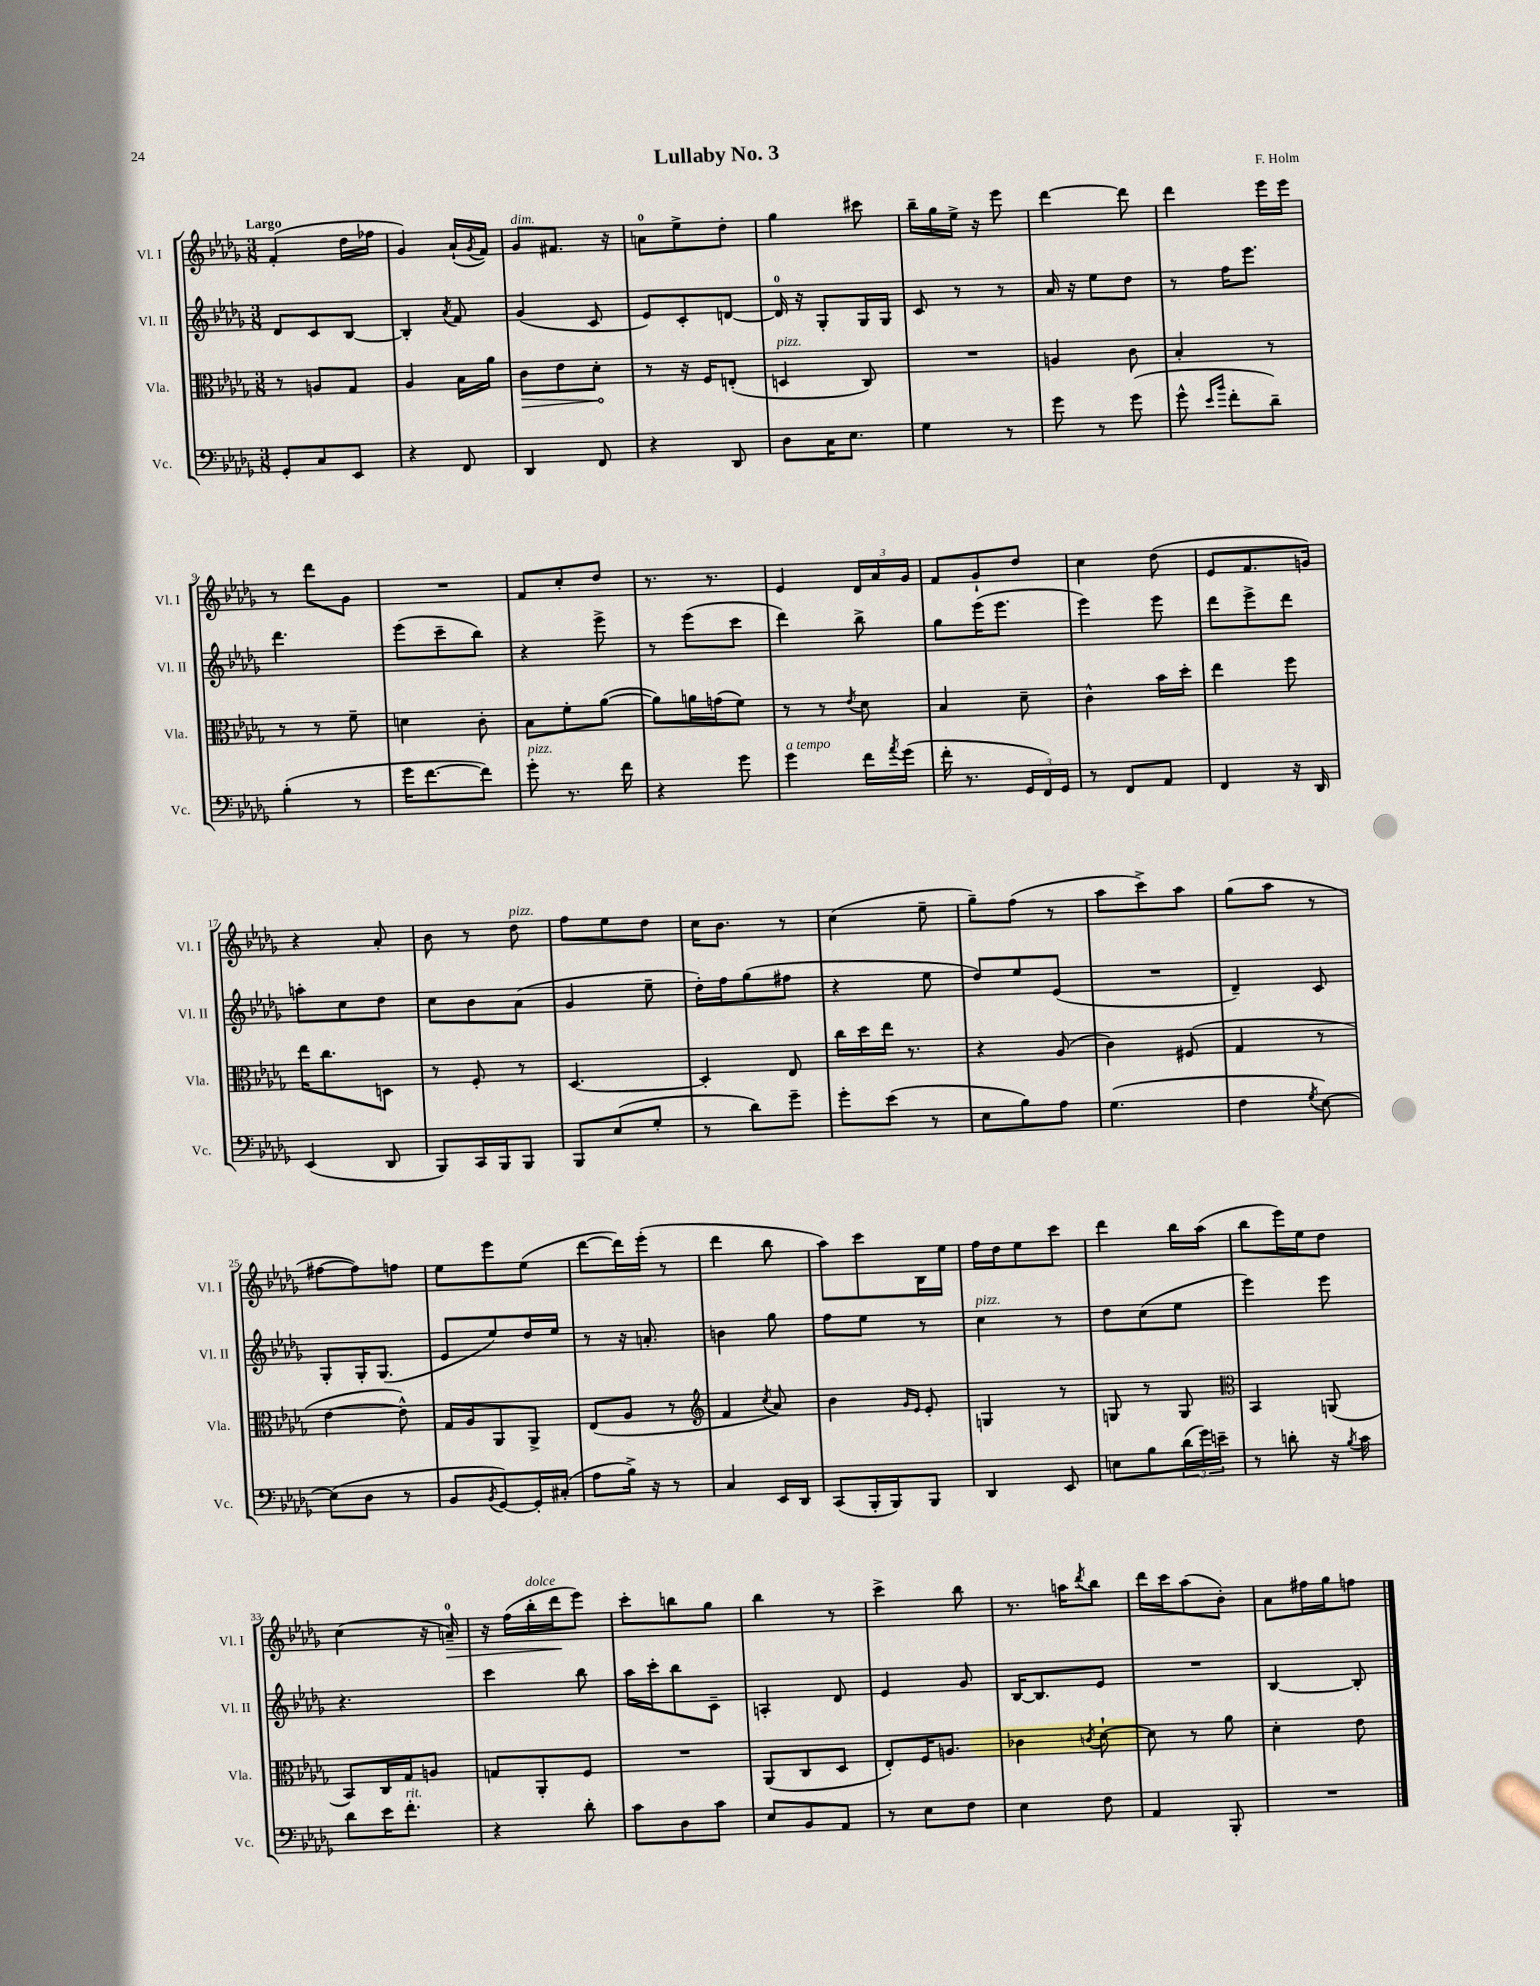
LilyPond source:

\header { title = "Lullaby No. 3" composer = "F. Holm" }
<<
\new StaffGroup <<
\new Staff = "s0" \with { instrumentName = "Vl. I" shortInstrumentName = "Vl. I" } {
    \clef treble \key des \major \numericTimeSignature \time 3/8 \tempo "Largo"
    f'4-.( des''16 fes''16 |
    ges'4) aes'16-!( \acciaccatura { ges'8 } f'16) |
    ges'8^\markup { \italic "dim." } fis'8. r16 |
    a'8-0 ees''8-> des''8-. |
    ges''4 cis'''8 |
    bes''16-- ges''16 ees''16-> r16 ees'''8 |
    des'''4~ des'''8 |
    des'''4 ees'''16 ees'''16 |
    r8 des'''8 ges'8 |
    R4. |
    f'8 c''8-. des''8 |
    r8. r8. |
    ees'4 \tuplet 3/2 { des'16 aes'16 ges'16 } |
    f'8 ges'8-! des''8 |
    c''4 des''8( |
    ees'8 f'8. g'16) |
    r4 aes'8-. |
    bes'8 r8 des''8^\markup { \italic "pizz." } |
    f''8 ees''8 des''8 |
    c''16 bes'8. r8 |
    c''4( ees''8-- |
    ges''8--) f''8( r8 |
    aes''8 c'''8->) aes''8 |
    ges''8( aes''8 r8 |
    fis''8~ fis''8) f''8 |
    ees''8 ees'''8 ees''8( |
    des'''8~ des'''16) ees'''16-.( r8 |
    des'''4 bes''8 |
    aes''8) c'''8 bes16 ees''16 |
    f''16 des''16 ees''8 c'''8 |
    des'''4 bes''16 aes''16( |
    bes''8 ees'''16) ees''16 des''8 |
    c''4( r16 a'16-0--\>) |
    r16 f''16( bes''16-.^\markup { \italic "dolce" } des'''16\! ees'''8) |
    c'''8-. b''8 ges''8 |
    bes''4 r8 |
    c'''4-> bes''8 |
    r8. a''16 \acciaccatura { des'''8 } bes''8 |
    des'''16 c'''16 aes''8( bes'8-.) |
    aes'8 fis''16 ges''16 f''8 \bar "|." |
}
\new Staff = "s1" \with { instrumentName = "Vl. II" shortInstrumentName = "Vl. II" } {
    \clef treble \key des \major \numericTimeSignature \time 3/8
    des'8 c'8 bes8~ |
    bes4-. \acciaccatura { aes'8 } f'8 |
    ges'4( c'8 |
    ees'8) c'8-. d'8~ |
    d'16-0 r16 ges8-. ges16 ges16 |
    c'8 r8 r8 |
    aes'16 r16 ees''8 des''8 |
    r8 f''16 ees'''8. |
    des'''4. |
    ees'''8( c'''8-- bes''8) |
    r4 ees'''8-> |
    r8 ees'''8( c'''8 |
    des'''4) bes''8-> |
    ges''8 ees'''16( ees'''8. |
    ees'''4) ees'''8 |
    des'''8 ees'''8-> des'''8 |
    a''8-. c''8 des''8 |
    c''8 bes'8 aes'8( |
    ges'4 ees''8-- |
    des''16-.) f''16 ges''8( fis''8 |
    r4 ees''8 |
    des''8) ees''8 ees'8( |
    R4. |
    des'4--) c'8 |
    ges8-. ges16-. ges8.( |
    ees'8 ees''8) des''16 ees''16 |
    r8 r16 a'8.-. |
    b'4 ges''8 |
    f''8 ees''8 r8 |
    c''4^\markup { \italic "pizz." } r8 |
    des''8 c''8( ees''8 |
    ees'''4) ees'''8 |
    r4. |
    c'''4 bes''8 |
    aes''16 c'''16-. bes''8 c'8-- |
    a4-. des'8 |
    ees'4 ges'8 |
    bes16~ bes8. ees'8 |
    R4. |
    bes4~ bes8-. \bar "|." |
}
\new Staff = "s2" \with { instrumentName = "Vla." shortInstrumentName = "Vla." } {
    \clef alto \key des \major \numericTimeSignature \time 3/8
    r8 a8 ges8 |
    aes4 bes16 aes'16 |
    \once \override Hairpin.circled-tip = ##t c'8\> ees'8 des'8-.\! |
    r8 r16 f16 e8-.( |
    d4^\markup { \italic "pizz." } c8) |
    R4. |
    a4 c'8 |
    bes4-. r8 |
    r8 r8 f'8-- |
    d'4 c'8-. |
    bes8 f'8-. aes'8~( |
    aes'8) a'16 g'16( f'8) |
    r8 r8 \acciaccatura { ees'8 } des'8 |
    bes4 des'8-- |
    c'4-^ bes'16 des''16-. |
    ees''4 f''8 |
    ees''16 c''8. d8 |
    r8 f8-. r8 |
    des4.~ |
    des4-. ees8 |
    c''16 des''16 ees''16 r8. |
    r4 aes8( |
    c'4) fis8( |
    ges4 r8 |
    ees'4~ ees'8-^) |
    ges16 aes16 aes,8 aes,8-> |
    ees8( aes8 r8 |
    \clef treble f'4 \acciaccatura { c''8 } aes'8) |
    bes'4 \grace { ges'16 ees'16 } ees'8-. |
    g4 r8 |
    g8 r8 g8 |
    \clef alto bes,4 a,8( |
    bes,8) c16 ges16 a8 |
    g8 aes,8-. f8 |
    R4. |
    aes,8( c8 des8 |
    ees8-.) f16 a8. |
    ces'4 \acciaccatura { c'8 } des'8~-! |
    des'8 r8 aes'8 |
    des'4-. ees'8 \bar "|." |
}
\new Staff = "s3" \with { instrumentName = "Vc." shortInstrumentName = "Vc." } {
    \clef bass \key des \major \numericTimeSignature \time 3/8
    ges,8-. c8 ees,8 |
    r4 f,8 |
    des,4 f,8 |
    r4 des,8 |
    des8 c16 ees8. |
    ges4 r8 |
    ges'8 r8 ges'8( |
    ges'8-^ \grace { ees'16 bes'16 } f'8-. des'8--) |
    bes4-.( r8 |
    ges'16 f'8.~ f'8) |
    ges'8-.^\markup { \italic "pizz." } r8. f'16 |
    r4 ges'8 |
    ges'4^\markup { \italic "a tempo" } f'16 \acciaccatura { aes'8 } ges'16( |
    f'16-. r8. \tuplet 3/2 { ges,16 f,16) ges,16 } |
    r8 f,8 aes,8 |
    f,4 r16 des,16 |
    ees,4( des,8 |
    bes,,8) c,16 bes,,16 bes,,8 |
    bes,,8 ees8( ges8-. |
    r8 des'8) ges'8-- |
    ges'8-. ees'8( r8 |
    ees8 bes8) aes8 |
    ges4.( |
    f4 \acciaccatura { ges8 } ees8~) |
    ees8( des8 r8 |
    bes,8 \acciaccatura { bes,8 } ges,8~) ges,16-. cis16-.( |
    aes8 bes16->) r16 r8 |
    c4 ees,16 des,16 |
    c,8( bes,,16-. bes,,16) bes,,8 |
    des,4 ees,8 |
    e8 bes8 \tuplet 3/2 { des'16( ges'16) e'16-- } |
    r8 d'8-. r16 \acciaccatura { bes8 } c'16 |
    des'8 ees'16 f'8.-.^\markup { \italic "rit." } |
    r4 des'8-. |
    c'8 des8 c'8 |
    ees8 bes,8 aes,8 |
    r8 ees8 f8 |
    ees4 f8 |
    aes,4 bes,,8-. |
    R4. \bar "|." |
}
>>
>>
